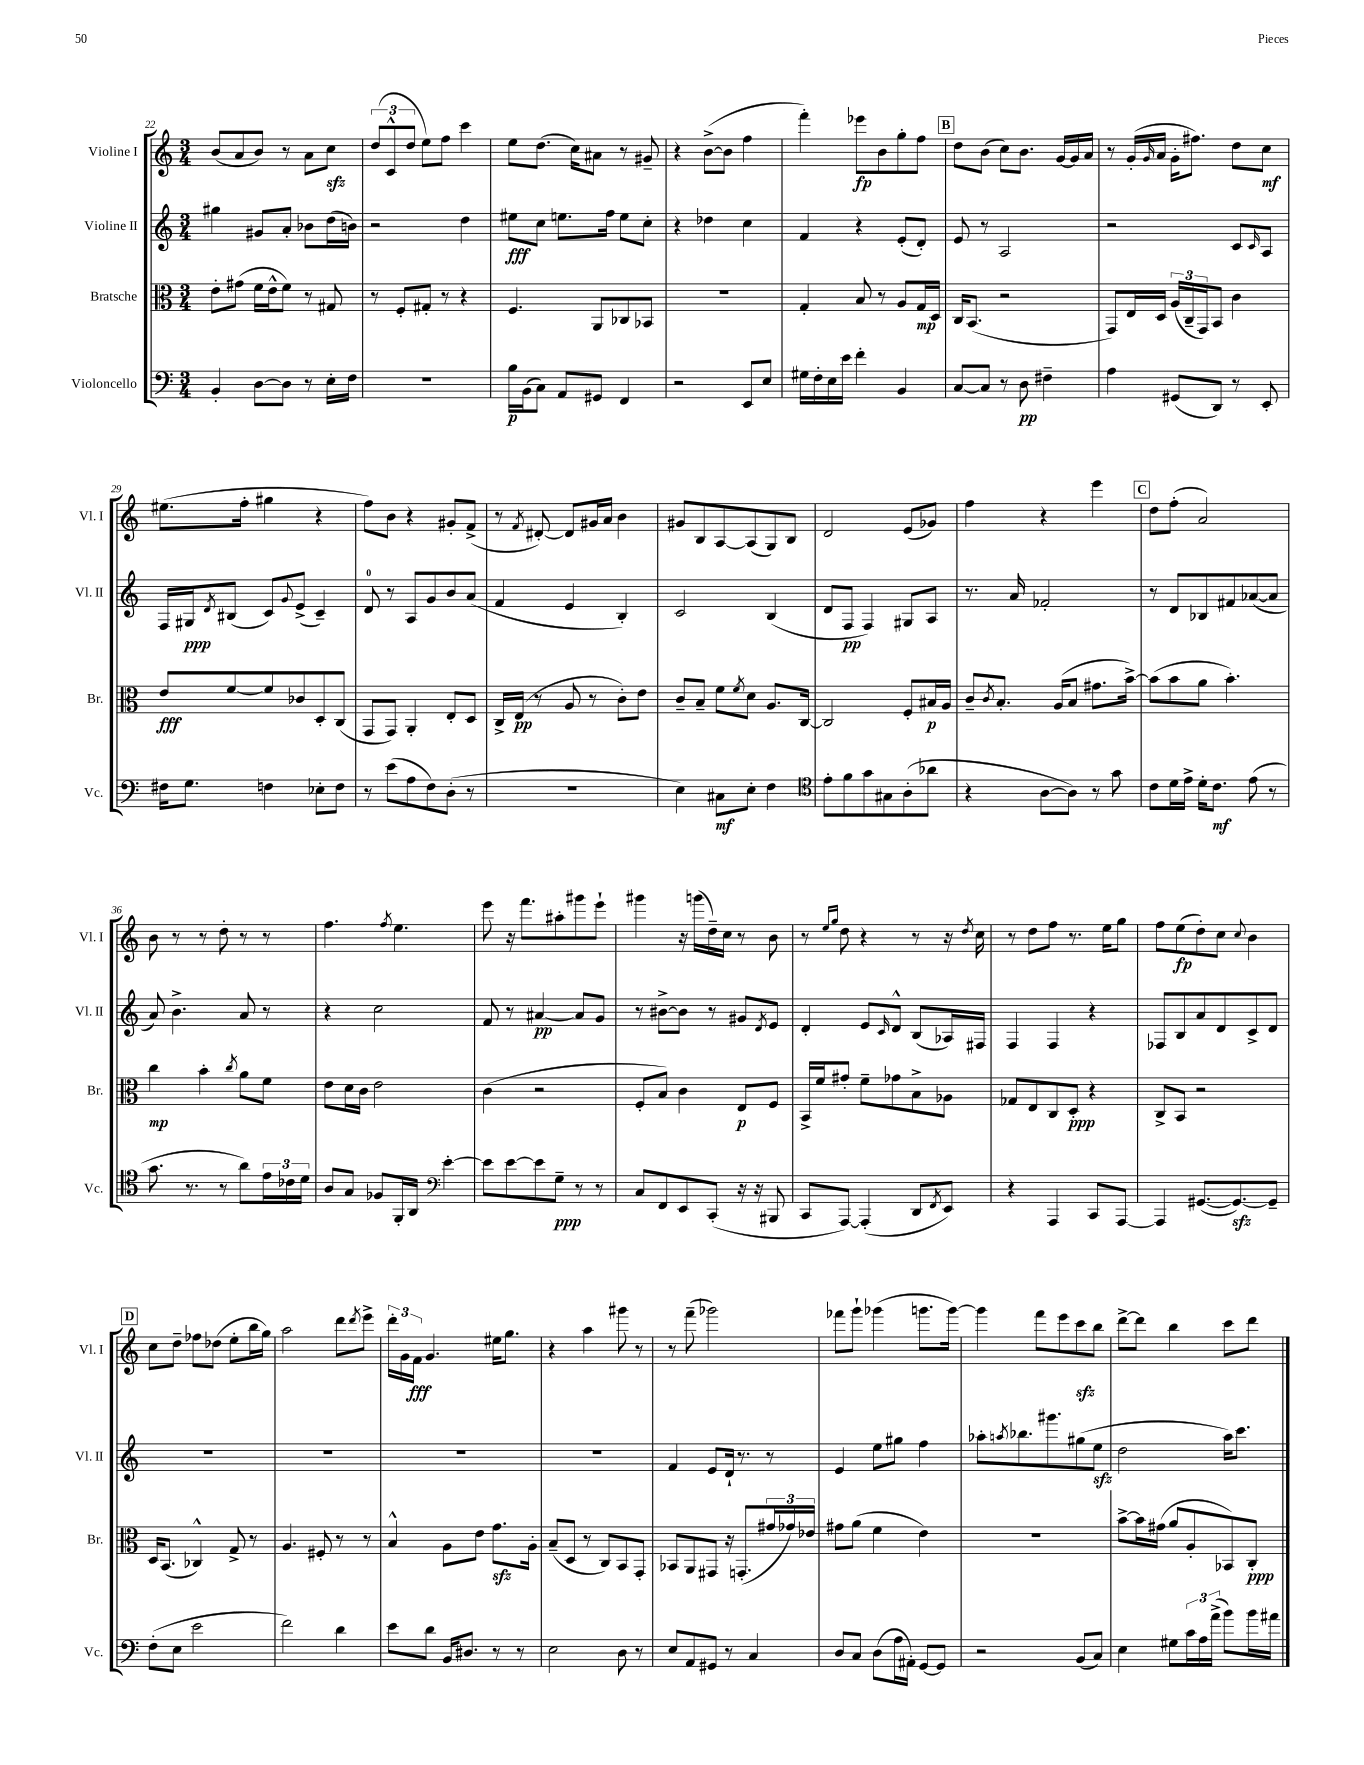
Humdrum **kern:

**kern	**dynam	**kern	**dynam	**kern	**dynam	**kern	**dynam
*part4	*part4	*part3	*part3	*part2	*part2	*part1	*part1
*staff4	*staff4	*staff3	*staff3	*staff2	*staff2	*staff1	*staff1
*I"Violoncello	*	*I"Bratsche	*	*I"Violine II	*	*I"Violine I	*
*I'Vc.	*	*I'Br.	*	*I'Vl. II	*	*I'Vl. I	*
*clefF4	*	*clefC3	*	*clefG2	*	*clefG2	*
*k[]	*	*k[]	*	*k[]	*	*k[]	*
*M3/4	*	*M3/4	*	*M3/4	*	*M3/4	*
=22	=22	=22	=22	=22	=22	=22	=22
4BB'/	.	8e'\L	.	4gg#X\	.	(8b/L	.
.	.	(8g#X\J	.	.	.	8a/	.
[8D\L	.	16f\LL	.	8g#X/L	.	8b/J)	.
.	.	16e^^\J	.	.	.	.	.
8D\J]	.	8f\J)	.	8a'/J	.	8r	.
8r	.	8r	.	8b-X\L	.	8a\L	.
16E'\LL	.	8G#X/	.	(16dd\L	.	8cczz\J	.
16F\JJ	.	.	.	16bn\JJ)	.	.	.
=23	=23	=23	=23	=23	=23	=23	=23
2.r	.	8r	.	2r	.	(12dd/L	.
.	.	.	.	.	.	12c^^/	.
.	.	8F'/L	.	.	.	.	.
.	.	.	.	.	.	12dd/J	.
.	.	8G#X'/J	.	.	.	8ee\L)	.
.	.	8r	.	.	.	8ff\J	.
.	.	4r	.	4dd\	.	4ccc\	.
=24	=24	=24	=24	=24	=24	=24	=24
16B\LL	p	4.F/	.	8ee#X\L	fff	8ee\L	.
(16BB\J	.	.	.	.	.	.	.
8C\J)	.	.	.	8cc\J	.	(8.dd\J	.
8AA/L	.	.	.	8.een\L	.	.	.
.	.	.	.	.	.	16cc\KL)	.
8GG#X/J	.	8AA/L	.	.	.	8a#X\J	.
.	.	.	.	16ff\Jk	.	.	.
4FF/	.	8C-X/	.	8ee\L	.	8r	.
.	.	8BB-X/J	.	8cc'\J	.	8g#X~/	.
=25	=25	=25	=25	=25	=25	=25	=25
2r	.	2.r	.	4r	.	4r	.
.	.	.	.	4dd-X\	.	([8b^\L	.
.	.	.	.	.	.	8b\J]	.
8EE/L	.	.	.	4cc\	.	4ff\	.
8E/J	.	.	.	.	.	.	.
=26	=26	=26	=26	=26	=26	=26	=26
16G#X\LL	.	4G'/	.	4f/	.	4fff'\)	.
16F'\	.	.	.	.	.	.	.
16E\	.	.	.	.	.	.	.
16e\JJ	.	.	.	.	.	.	.
4f'\	.	8B/	.	4r	.	8eee-X\L	fp
.	.	8r	.	.	.	8b\	.
4BB/	.	8A/L	.	(8e'/L	.	8gg'\	.
.	.	16G/L	mp	8d'/J)	.	8ff\J	.
.	.	16D/JJ	.	.	.	.	.
!!LO:REH:place=s1:t=B
=27	=27	=27	=27	=27	=27	=27	=27
[8C/L	.	16C/KL	.	8e/	.	8dd\L	.
.	.	(8.BB/J	.	.	.	.	.
8C/J]	.	.	.	8r	.	(8b\J	.
8r	.	2r	.	2A/	.	8cc\L)	.
8D\	pp	.	.	.	.	8.b\J	.
4F#X~\	.	.	.	.	.	.	.
.	.	.	.	.	.	[16g/LL	.
.	.	.	.	.	.	16g/]	.
.	.	.	.	.	.	16a/JJ	.
=28	=28	=28	=28	=28	=28	=28	=28
4A\	.	8GG/L)	.	2r	.	8r	.
.	.	16E/L	.	.	.	(16g'/LL	.
.	.	.	.	.	.	16qqg/	.
.	.	16D/JJ	.	.	.	16a/JJ	.
(8GG#X/L	.	(24A/LL	.	.	.	16g'\KL	.
.	.	24C~/	.	.	.	.	.
.	.	.	.	.	.	8.ff#X\J)	.
.	.	24GG/J)	.	.	.	.	.
8DD/J)	.	8BB/J	.	.	.	.	.
8r	.	4c\	.	8c/L	.	8dd\L	.
.	.	.	.	16qqc/	.	.	.
8EE'/	.	.	.	8A/J	.	8cc\J	mf
!!LO:LB:g=z
=29	=29	=29	=29	=29	=29	=29	=29
16F#X\KL	.	8e/L	fff	16F/LL	.	(8.ee#X\L	.
8.G\J	.	.	.	16G#X/J	ppp	.	.
.	.	.	.	8qd/	.	.	.
.	.	[8f/	.	(8B#X/J	.	.	.
.	.	.	.	.	.	16ff'\Jk	.
4Fn\	.	8f/]	.	8c/L)	.	4gg#X\	.
.	.	.	.	8qqg/	.	.	.
.	.	8c-X/	.	(8e^/J	.	.	.
8E-X'\L	.	8D'/	.	4c~/)	.	4r	.
8F\J	.	(8C/J	.	.	.	.	.
=30	=30	=30	=30	=30	=30	=30	=30
8r	.	8GG/L	.	8d/	.	8ff\L)	.
(8e\L	.	8GG/J)	.	8r	.	8b\J	.
8A\	.	4AA'/	.	8A/L	.	4r	.
8F\)	.	.	.	8g/	.	.	.
(8D'\J	.	8E'/L	.	8b/	.	8g#X'/L	.
8r	.	8D/J	.	(8a/J	.	(8f^/J	.
=31	=31	=31	=31	=31	=31	=31	=31
2.r	.	16C^/LL	.	4f/	.	8r	.
.	.	(16E/JJ	pp	.	.	.	.
.	.	.	.	.	.	8qf/	.
.	.	8r	.	.	.	[8d#X'/)	.
.	.	8A/	.	4e/	.	8d#/L]	.
.	.	8r	.	.	.	16g#X/L	.
.	.	.	.	.	.	16a/JJ	.
.	.	8c'\L)	.	4B'/)	.	4b\	.
.	.	8e\J	.	.	.	.	.
=32	=32	=32	=32	=32	=32	=32	=32
4E\)	.	8c~/L	.	2c/	.	8g#X/L	.
.	.	8B~/J	.	.	.	8B/	.
8C#X\L	mf	8f\L	.	.	.	[8A/	.
.	.	8qf/	.	.	.	.	.
8E'\J	.	8d\J	.	.	.	(8A/]	.
4F\	.	8.A/L	.	(4B/	.	8G/)	.
.	.	.	.	.	.	8B/J	.
.	.	[16C/Jk	.	.	.	.	.
=33	=33	=33	=33	=33	=33	=33	=33
*clefC4	*	*	*	*	*	*	*
8e'\L	.	2C/]	.	8d/L	.	2d/	.
8f\	.	.	.	8F/J	pp	.	.
8g\	.	.	.	4F/)	.	.	.
8G#X\	.	.	.	.	.	.	.
(8A'\	.	8F'/L	.	8G#X/L	.	(8e/L	.
8a-X\J	.	16B#X/L	p	8A/J	.	8g-X/J)	.
.	.	16A/JJ	.	.	.	.	.
=34	=34	=34	=34	=34	=34	=34	=34
4r	.	8c~/L	.	8.r	.	4ff\	.
.	.	8qc/	.	.	.	.	.
.	.	8.B'/J	.	.	.	.	.
.	.	.	.	16a/	.	.	.
[8A\L	.	.	.	2f-X'/	.	4r	.
.	.	(16A/KL	.	.	.	.	.
8A\J])	.	8B/J	.	.	.	.	.
8r	.	8.g#X\L	.	.	.	4eee\	.
8g\	.	.	.	.	.	.	.
.	.	[16b^\Jk)	.	.	.	.	.
!!LO:REH:place=s1:t=C
=35	=35	=35	=35	=35	=35	=35	=35
8c\L	.	(8b\L]	.	8r	.	8dd\L	.
16d\L	.	8b\	.	8d/L	.	(8ff'\J	.
16e^\JJ	.	.	.	.	.	.	.
16d'\KL	.	8a\J	.	8B-X/	.	2a/)	.
8.c\J	mf	.	.	.	.	.	.
.	.	4.b'\)	.	8f#X/	.	.	.
(8e\	.	.	.	([8a-X/	.	.	.
8r	.	.	.	8a-/J]	.	.	.
!!LO:LB:g=z
=36	=36	=36	=36	=36	=36	=36	=36
8.g\	.	4cc\	mp	8a/)	.	8b\	.
.	.	.	.	4.b^\	.	8r	.
8.r	.	.	.	.	.	.	.
.	.	4b'\	.	.	.	8r	.
8r	.	.	.	.	.	8dd'\	.
.	.	8qcc/	.	.	.	.	.
8a\L)	.	8a\L	.	8a/	.	8r	.
24e\L	.	8f\J	.	8r	.	8r	.
24c-X\	.	.	.	.	.	.	.
24d\JJ	.	.	.	.	.	.	.
=37	=37	=37	=37	=37	=37	=37	=37
8A/L	.	8e\L	.	4r	.	4.ff\	.
8G/J	.	16d\L	.	.	.	.	.
.	.	16c\JJ	.	.	.	.	.
8F-X/L	.	2e\	.	2cc\	.	.	.
.	.	.	.	.	.	8qff/	.
16FF'/L	.	.	.	.	.	4.ee\	.
16AA/JJ	.	.	.	.	.	.	.
*clefF4	*	*	*	*	*	*	*
[4e'\	.	.	.	.	.	.	.
=38	=38	=38	=38	=38	=38	=38	=38
8e\L]	.	(4c\	.	8f/	.	8eee\	.
[8e\	.	.	.	8r	.	16r	.
.	.	.	.	.	.	8.fff\L	.
8e\]	.	2r	.	[4a#X/	pp	.	.
8G~\J	ppp	.	.	.	.	8aa#X'\	.
8r	.	.	.	8a#/L]	.	8ggg#X\	.
8r	.	.	.	8g/J	.	8eee`\J	.
=39	=39	=39	=39	=39	=39	=39	=39
8C/L	.	8F'/L	.	8r	.	4ggg#X\	.
8FF/	.	8B/J)	.	[8b#X^\L	.	.	.
8EE/	.	4c\	.	8b#\J]	.	16r	.
.	.	.	.	.	.	(16gggn\LL	.
(8CC'/J	.	.	.	8r	.	16dd~\)	.
.	.	.	.	.	.	16cc\JJ	.
16r	.	8E/L	p	8g#X/L	.	8r	.
16r	.	.	.	.	.	.	.
.	.	.	.	8qd/	.	.	.
8BBB#X/	.	8F/J	.	8e/J	.	8b\	.
=40	=40	=40	=40	=40	=40	=40	=40
8CC/L	.	16BB^/LL	.	4d'/	.	8r	.
.	.	16f/J	.	.	.	.	.
.	.	.	.	.	.	16qqee/LL	.
.	.	.	.	.	.	16qqgg/JJ	.
[8AAA/J)	.	8g#X'/J	.	.	.	8dd\	.
(4AAA'/]	.	8f~\L	.	8e/L	.	4r	.
.	.	.	.	16qqc/	.	.	.
.	.	8g-X\	.	8d^^/J	.	.	.
8DD/L	.	8B^\	.	(8B/L	.	8r	.
8qFF/	.	.	.	.	.	.	.
8EE/J)	.	8A-X\J	.	16A-X/L)	.	16r	.
.	.	.	.	.	.	8qdd/	.
.	.	.	.	16F#X/JJ	.	16cc\	.
=41	=41	=41	=41	=41	=41	=41	=41
4r	.	8G-X/L	.	4F/	.	8r	.
.	.	8E/	.	.	.	8dd\L	.
4AAA/	.	8C/	.	4F/	.	8ff\J	.
.	.	8D'/J	ppp	.	.	8.r	.
8CC/L	.	4r	.	4r	.	.	.
.	.	.	.	.	.	16ee\KL	.
[8AAA/J	.	.	.	.	.	8gg\J	.
=42	=42	=42	=42	=42	=42	=42	=42
4AAA/]	.	8C^/L	.	8F-X/L	.	8ff\L	.
.	.	8BB/J	.	8B/	.	(8ee\	fp
([8.GG#X/L	.	2r	.	8a/	.	8dd'\)	.
.	.	.	.	8d/	.	8cc\J	.
8.GG#zz/_)	.	.	.	.	.	.	.
.	.	.	.	.	.	8qqcc/	.
.	.	.	.	8c^/	.	4b\	.
8GG#~/J]	.	.	.	8d/J	.	.	.
!!LO:LB:g=z
!!LO:REH:place=s1:t=D
=43	=43	=43	=43	=43	=43	=43	=43
(8F'\L	.	16D/KL	.	2.r	.	8cc\L	.
.	.	(8.BB/J	.	.	.	.	.
8E\J	.	.	.	.	.	8dd~\J	.
2e\	.	4C-X^^/)	.	.	.	8ff-X\L	.
.	.	.	.	.	.	(8dd-X\J	.
.	.	8G^/	.	.	.	8ee'\L	.
.	.	8r	.	.	.	16bb\L	.
.	.	.	.	.	.	16gg\JJ)	.
=44	=44	=44	=44	=44	=44	=44	=44
2f\)	.	4.A/	.	2.r	.	2aa\	.
.	.	8F#X'/	.	.	.	.	.
4d\	.	8r	.	.	.	8ddd\L	.
.	.	.	.	.	.	8qddd/	.
.	.	8r	.	.	.	8eee^\J	.
=45	=45	=45	=45	=45	=45	=45	=45
8e\L	.	4B^^/	.	2.r	.	24ddd'\LL	.
.	.	.	.	.	.	24g\	.
.	.	.	.	.	.	24f\JJ	fff
8d\J	.	.	.	.	.	4.g/	.
16BB/KL	.	8A\L	.	.	.	.	.
8.D#X/J	.	.	.	.	.	.	.
.	.	8e\J	.	.	.	.	.
8r	.	8.gzz\L	.	.	.	16ee#X\KL	.
.	.	.	.	.	.	8.gg\J	.
8r	.	.	.	.	.	.	.
.	.	16A'\Jk	.	.	.	.	.
=46	=46	=46	=46	=46	=46	=46	=46
2E\	.	(8B~/L	.	2.r	.	4r	.
.	.	8D/J	.	.	.	.	.
.	.	8r	.	.	.	4aa\	.
.	.	8C/L)	.	.	.	.	.
8D\	.	8BB/	.	.	.	8ggg#X\	.
8r	.	8GG'/J	.	.	.	8r	.
=47	=47	=47	=47	=47	=47	=47	=47
8E/L	.	8BB-X/L	.	4f/	.	8r	.
8AA/	.	8AA/	.	.	.	(8fff~\	.
8GG#X/J	.	8GG#X/J	.	8e/L	.	2ggg-X\)	.
8r	.	16r	.	16d`/Jk	.	.	.
.	.	(8.GGn'/L	.	8.r	.	.	.
4C/	.	.	.	.	.	.	.
.	.	24g#X/L	.	8r	.	.	.
.	.	24g-X/)	.	.	.	.	.
.	.	24e-X/JJ	.	.	.	.	.
=48	=48	=48	=48	=48	=48	=48	=48
8D/L	.	8g#X\L	.	4e/	.	8fff-X\L	.
8C/J	.	(8a\J	.	.	.	8ggg`\J	.
(8D\L	.	4f\	.	8ee\L	.	(4ggg-X\	.
16A\L	.	.	.	8gg#X\J	.	.	.
16AA#X'\JJ)	.	.	.	.	.	.	.
[8GG/L	.	4e\)	.	4ff\	.	8.gggn\L	.
8GG/J]	.	.	.	.	.	.	.
.	.	.	.	.	.	[16ggg\Jk)	.
=49	=49	=49	=49	=49	=49	=49	=49
2r	.	2.r	.	8aa-X'\L	.	4ggg\]	.
.	.	.	.	8qaan/	.	.	.
.	.	.	.	8.bb-X\	.	.	.
.	.	.	.	.	.	8fff\L	.
.	.	.	.	8.ggg#X\	.	.	.
.	.	.	.	.	.	8eee\	.
(8BB/L	.	.	.	(8gg#X\	.	8ccczz\	.
8C/J)	.	.	.	8eezz\J	.	8bb\J	.
=50	=50	=50	=50	=50	=50	=50	=50
4E\	.	[8b^\L	.	2dd\	.	[8ddd^\L	.
.	.	16b\L]	.	.	.	8ddd\J]	.
.	.	(16g#X\JJ	.	.	.	.	.
8G#X\L	.	8a/L	.	.	.	4bb\	.
24c\L	.	8A'/	.	.	.	.	.
24A\	.	.	.	.	.	.	.
(24a^\JJ	.	.	.	.	.	.	.
8b\L)	.	8BB-X/)	.	16aa\KL)	.	8ccc\L	.
.	.	.	.	8.ccc\J	.	.	.
16b\L	.	8C'/J	ppp	.	.	8ddd\J	.
16a#X\JJ	.	.	.	.	.	.	.
==	==	==	==	==	==	==	==
*-	*-	*-	*-	*-	*-	*-	*-
